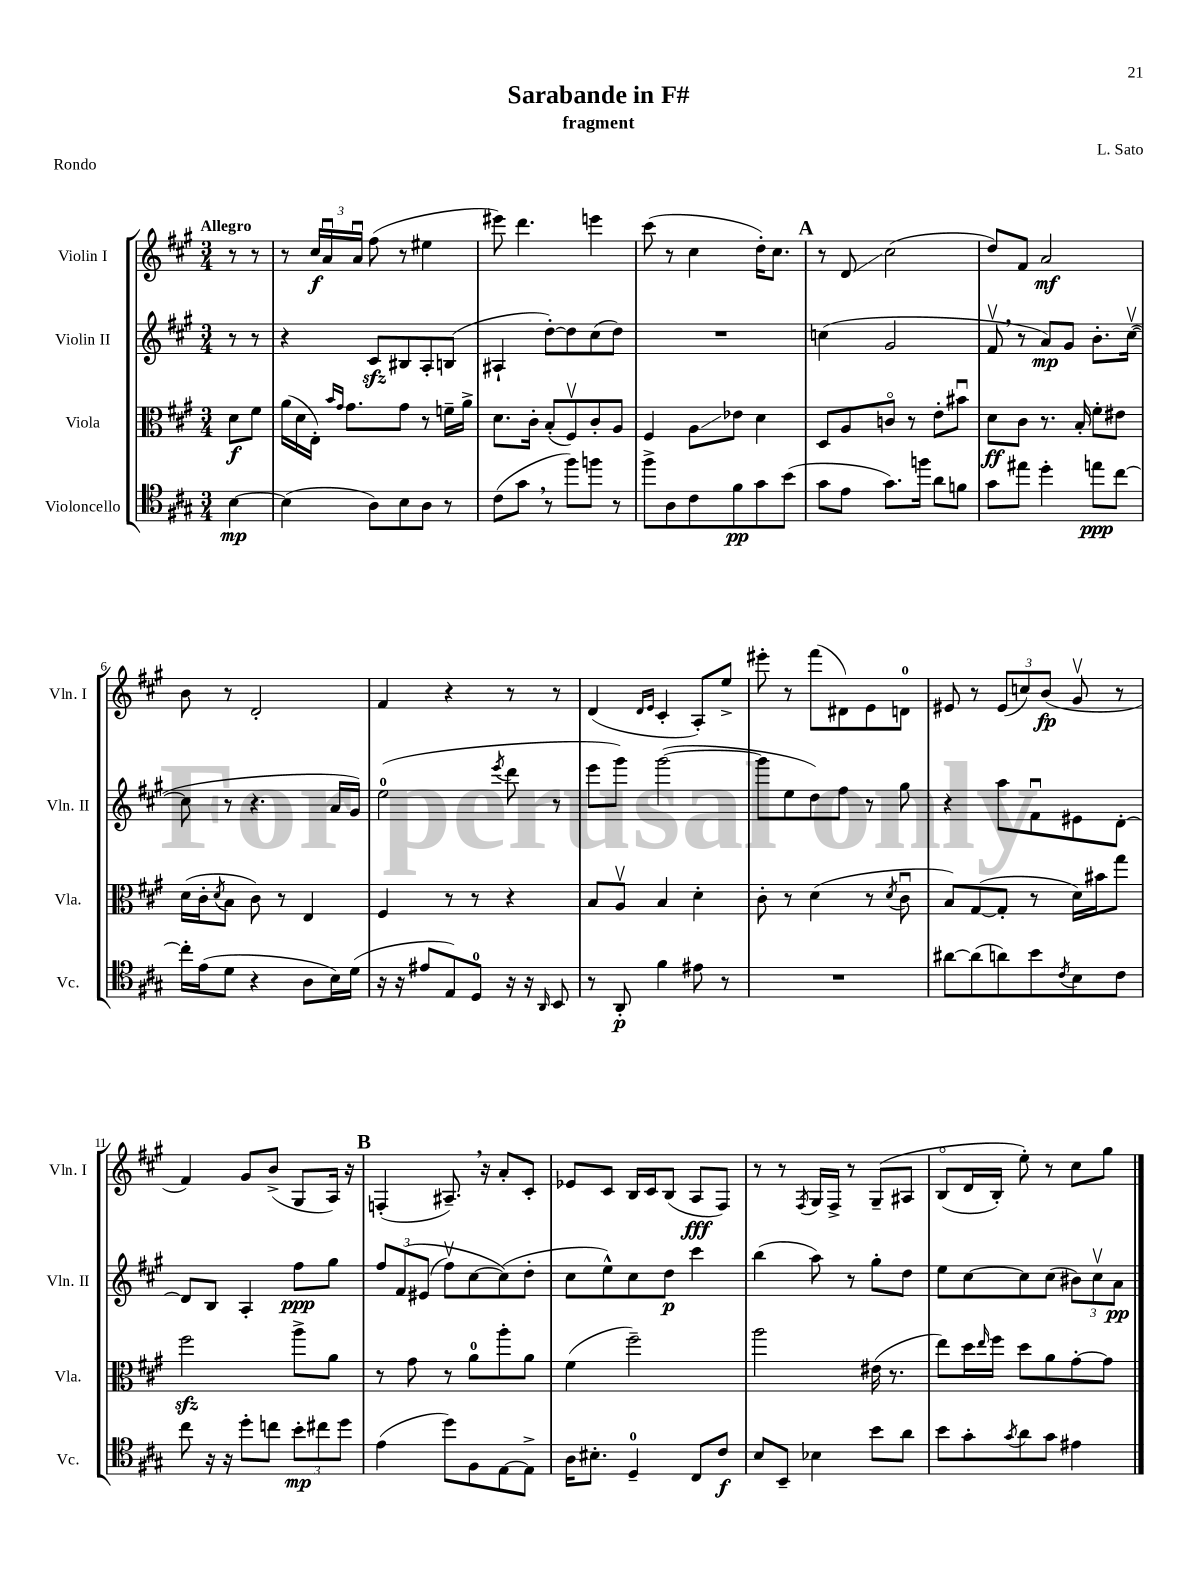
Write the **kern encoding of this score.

**kern	**kern	**kern	**kern
*staff4	*staff3	*staff2	*staff1
*clefC4	*clefC3	*clefG2	*clefG2
*k[f#c#g#]	*k[f#c#g#]	*k[f#c#g#]	*k[f#c#g#]
*M3/4	*M3/4	*M3/4	*M3/4
[4B	8d	8r	8r
.	8f#	8r	8r
=	=	=	=
(4B]	(16a	4r	8r
.	16d	.	.
.	16E')	.	24cc#
.	.	.	24au
.	16qqb	.	.
.	16qqg#	.	.
.	8.g#	.	.
.	.	.	24au
8A)	.	8c#	(8ff#
8B	8g#	8B#	8r
8A	8r	8A'	4ee#
8r	16f~	(8B	.
.	16a^	.	.
=	=	=	=
(8c#	8.d	4A#`	8eee#)
8g#	.	.	4.ddd
.	16c#'	.	.
8r	(8B'	[8dd')	.
8ff#)	8F#v)	8dd]	.
8ff	8c#'	(8cc#	4eee
8r	8A	8dd)	.
=	=	=	=
8ff#^	4F#	2.r	(8ccc#
8A	.	.	8r
8c#	8A	.	4cc#
8f#	8e-	.	.
8g#	4d	.	16dd')
.	.	.	8.cc#
(8b	.	.	.
=	=	=	=
8g#	8D	(4cc	8r
8e	8A	.	8d
8.g#)	8co	2g#	(2cc#
.	8r	.	.
16ff	.	.	.
8a	8e'	.	.
8f	8b#u	.	.
=	=	=	=
8g#	8d	8f#v	8dd)
8ee#	8c#	8r	8f#
4dd'	8.r	8a)	2a
.	.	8g#	.
.	16B'	.	.
8ee	8f#'	8.b'	.
[8cc#	8e#	.	.
.	.	([16cc#v	.
=	=	=	=
16cc#']	(16d	8cc#]	8b
(16e	16c#'	.	.
.	8qd	.	.
8d	8B	8r	8r
4r	8c#)	4.r	2d'
.	8r	.	.
8A	4E	.	.
16B)	.	16a	.
(16d	.	16g#)	.
=	=	=	=
16r	4F#	(2ee	4f#
16r	.	.	.
8e#	.	.	.
8E)	8r	.	4r
8D	8r	.	.
.	.	8qeee	.
16r	4r	8ddd	8r
16r	.	.	.
16qqAA	.	.	.
8BB	.	8r	8r
=	=	=	=
8r	8B	8eee	(4d
8AA'	8Av	8ggg#)	.
.	.	.	16qqd
.	.	.	16qqe
4f#	4B	([2ggg#	4c#'
8e#	4d'	.	8A')
8r	.	.	8ee^
=	=	=	=
2.r	8c#'	8ggg#]	8eee#'
.	8r	8ee	8r
.	(4d	8dd)	(8fff#
.	.	8ff#	8d#)
.	8r	8r	8e
.	8qd	.	.
.	8c#u	8gg#	8d
=	=	=	=
[8a#	8B)	4r	8e#
(8a#]	([8G#	.	8r
8a)	8G#']	8aa	(12e#
.	.	.	12cc)
8b	8r	8f#u	.
.	.	.	(12b
8qc#	.	.	.
8B	16d)	8e#	8g#v
.	16b#	.	.
8c#	8gg#	[8d'	8r
=	=	=	=
8cc#	2ff#	8d]	4f#)
16r	.	8B	.
16r	.	.	.
8dd'	.	4A'	8g#
8cc	.	.	(8b^
12b'	8aa^	8ff#	8G#
12cc#	.	.	.
.	8a	8gg#	16A)
12dd	.	.	.
.	.	.	16r
=	=	=	=
(4e	8r	12ff#	(4F'
.	.	&(12f#	.
.	8g#	.	.
.	.	(12e#	.
8dd)	8r	8ff#v)	8.A#~)
8F#	8a	[8cc#	.
.	.	.	16r
[8E	8aa'	(8cc#]&)	8a'
8E^]	8a	8dd'	8c#'
=	=	=	=
16A	(4f#	8cc#	8e-
8.B#'	.	.	.
.	.	8ee^^)	8c#
4D~	2ff#~)	8cc#	16B
.	.	.	16c#
.	.	8dd	(8B
8C#	.	4ccc#	8A
8c#	.	.	8F#)
=	=	=	=
8B	2aa	(4bb	8r
8BB~	.	.	8r
.	.	.	8qF#
4B-	.	8aa)	16G#
.	.	.	16F#^
.	.	8r	8r
8b	(16e#	8gg#'	&(8G#~
.	8.r	.	.
8a	.	8dd	8A#
=	=	=	=
8b	8ee)	8ee	(8Bo
8g#'	16dd	[8cc#	16d
.	16qqee	.	.
.	16ff#	.	16B')
8qg#	.	.	.
8a	8dd	8cc#]	8ee'&)
8g#	8a	(8cc#	8r
4e#	[8g#'	12b#)	8cc#
.	.	12cc#v	.
.	8g#]	.	8gg#
.	.	12a	.
==	==	==	==
*-	*-	*-	*-
